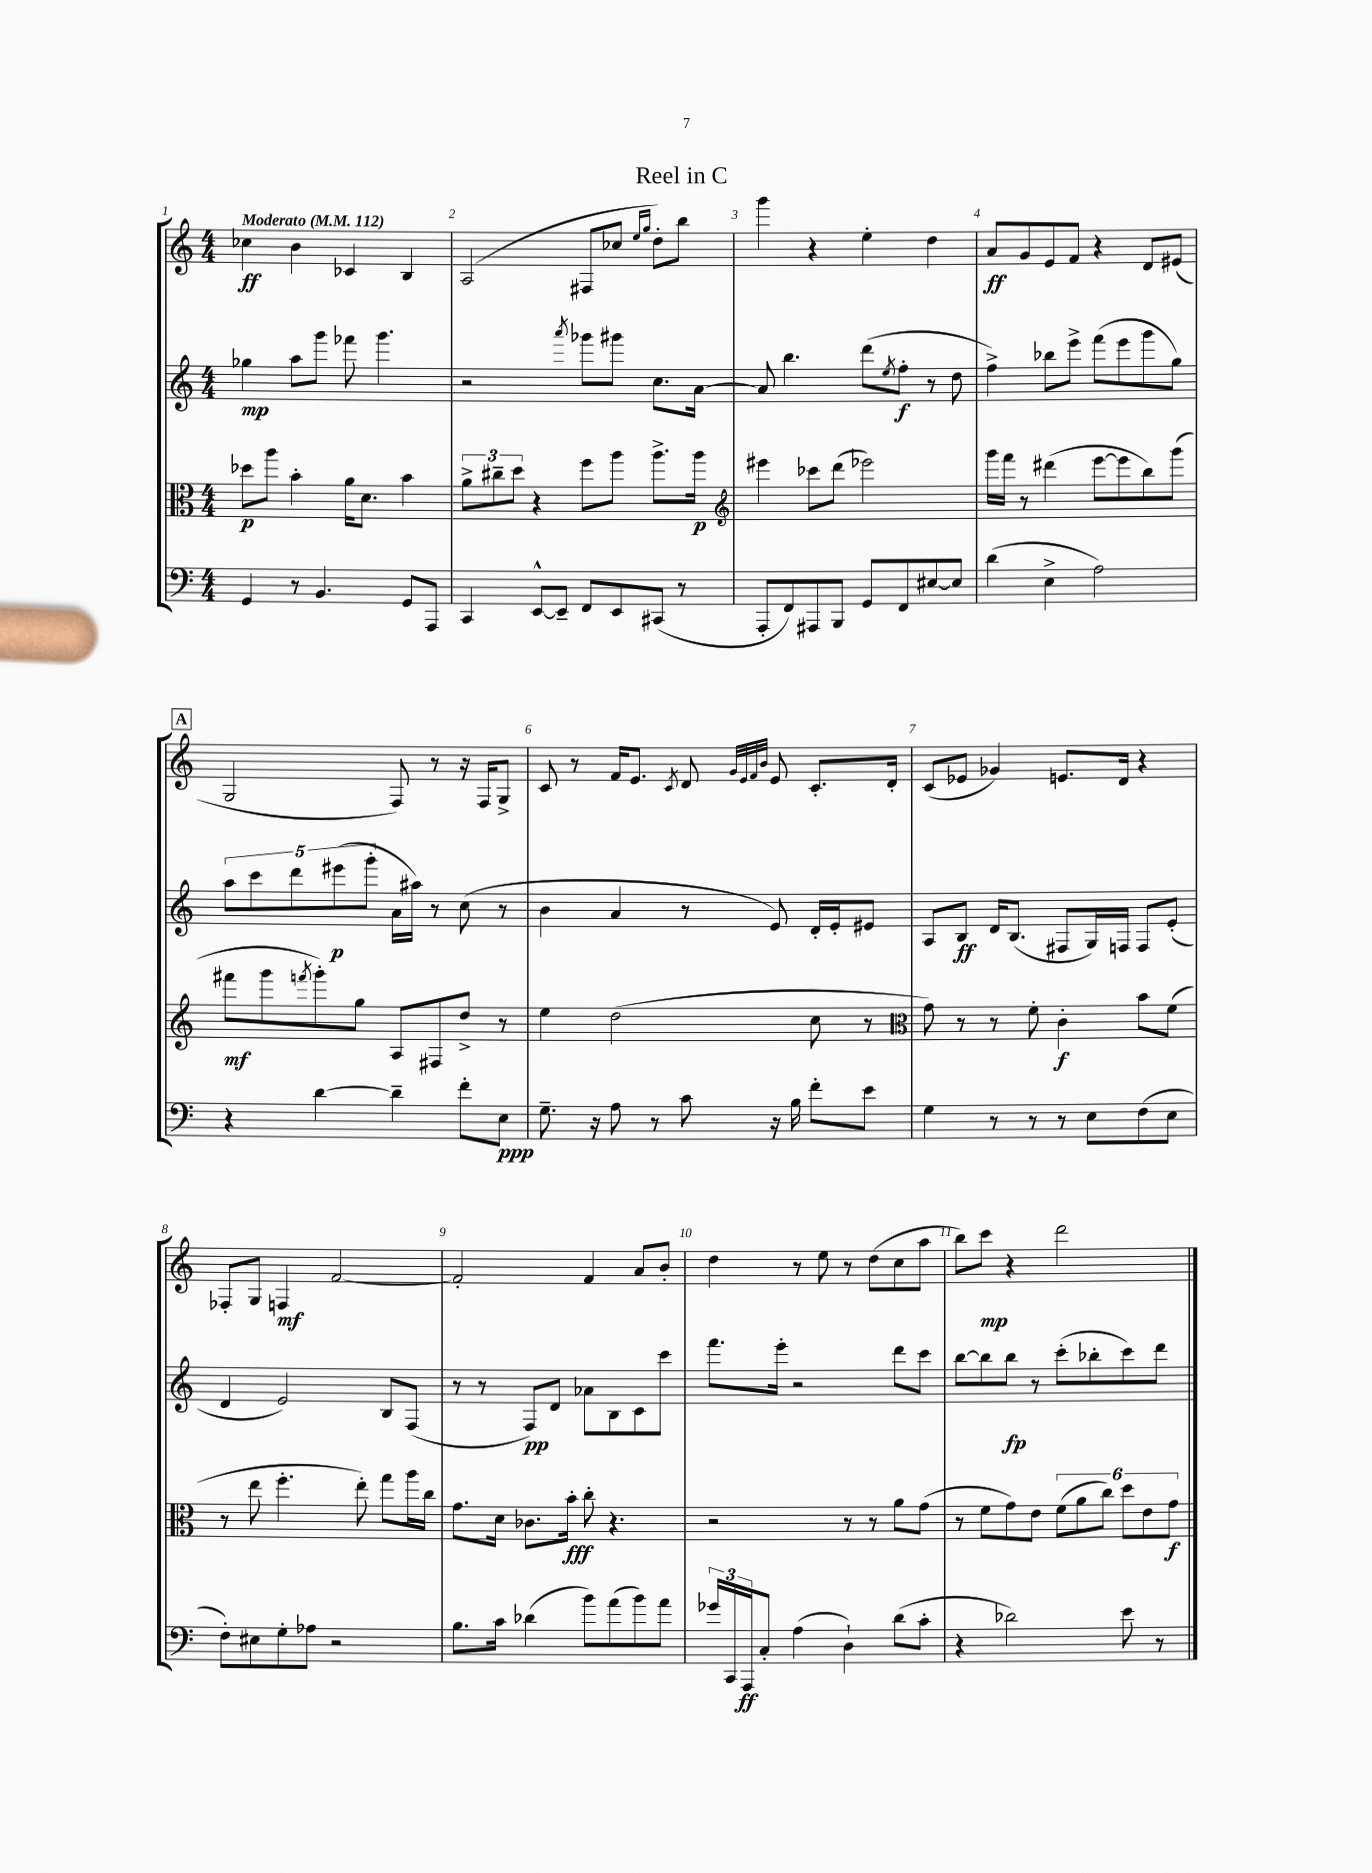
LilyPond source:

\header { title = "Reel in C" }
<<
\new StaffGroup <<
\new Staff = "s0" {
    \clef treble \key c \major \numericTimeSignature \time 4/4 \tempo "Moderato" 4 = 112
    ces''4\ff b'4 ces'4 b4 |
    a2( fis8 ces''8 \grace { e''16 g''16 } d''8-.) b''8 |
    g'''4 r4 e''4-. d''4 |
    a'8\ff g'8 e'8 f'8 r4 d'8 eis'8( |
    \mark \markup { \box "A" } g2 f8) r8 r16 f16 g8-> |
    c'8 r8 f'16 e'8. \acciaccatura { c'8 } d'8 \grace { g'32 e'32 f'32 b'32 } e'8 c'8.-. d'16-. |
    c'8( ees'8 ges'4) e'8. d'16 r4 |
    fes8-. g8 f4\mf f'2~ |
    f'2-. f'4 a'8 b'8-. |
    d''4 r8 e''8 r8 d''8( c''8 a''8 |
    b''8) c'''8\mp r4 d'''2 \bar "|." |
}
\new Staff = "s1" {
    \clef treble \key c \major \numericTimeSignature \time 4/4
    ges''4\mp a''8 g'''8 fes'''8 g'''4. |
    r2 \acciaccatura { a'''8 } ges'''8 gis'''8 c''8. a'16~ |
    a'8 b''4. d'''8( \acciaccatura { e''8 } f''8-.\f r8 d''8 |
    f''4->) bes''8 e'''8-> f'''8( e'''8 g'''8 g''8) |
    \mark \markup { \box "A" } \tuplet 5/4 { a''8 c'''8 d'''8 eis'''8\p( g'''8-. } a'16 ais''16) r8 c''8( r8 |
    b'4 a'4 r8 e'8) d'16-. e'16-. eis'8 |
    a8 b8\ff d'16 b8.( fis8 g16) f16 f8 e'8-.( |
    d'4 e'2) b8 f8( |
    r8 r8 f8\pp) d'8 aes'8 b8 c'8 c'''8 |
    f'''8. e'''16-. r2 d'''8 c'''8 |
    b''8~ b''8 b''8\fp r8 c'''8-.( bes''8-. c'''8) d'''8 \bar "|." |
}
\new Staff = "s2" {
    \clef alto \key c \major \numericTimeSignature \time 4/4
    des''8\p a''8 b'4-. a'16 d'8. b'4 |
    \tuplet 3/2 { a'8-> cis''8-- d''8 } r4 f''8 a''8 a''8.-> a''16\p |
    \clef treble eis'''4 ces'''8 d'''8( ees'''2) |
    g'''16 f'''16 r8 dis'''4( e'''8~ e'''8 b''8) g'''8( |
    \mark \markup { \box "A" } fis'''8\mf g'''8 \acciaccatura { f'''8 } g'''8-.) g''8 a8 fis8 d''8-> r8 |
    e''4 d''2( c''8 r8 |
    \clef alto g'8) r8 r8 f'8-. c'4-.\f b'8 f'8( |
    r8 e''8 f''4.-. e''8-.) g''8 a''16 c''16 |
    g'8. d'16 ces'8. b'16-.\fff c''8-. r4. |
    r2 r8 r8 a'8 g'8( |
    r8 f'8 g'8) e'8 \tuplet 6/4 { f'8( a'8 c''8) d''8 e'8 g'8\f } \bar "|." |
}
\new Staff = "s3" {
    \clef bass \key c \major \numericTimeSignature \time 4/4
    g,4 r8 b,4. g,8 a,,8 |
    c,4 e,8~-^ e,8-- f,8 e,8 cis,8( r8 |
    a,,8-. f,8) ais,,8 b,,8 g,8 f,8 eis8~ eis8 |
    d'4( e4-> a2) |
    \mark \markup { \box "A" } r4 d'4~ d'4-- f'8-. e8\ppp |
    g8.-- r16 a8 r8 c'8 r16 b16 f'8-. e'8 |
    g4 r8 r8 r8 e8 f8( e8 |
    f8-.) eis8 g8-. aes8 r2 |
    b8. c'16 des'4( b'8) a'8( b'8) a'8 |
    \tuplet 3/2 { ges'16 c,16 a,,16\ff } c8-. a4( d4-!) d'8( c'8-. |
    r4 des'2) e'8 r8 \bar "|." |
}
>>
>>
\layout { \context { \Score \override BarNumber.break-visibility = ##(#f #t #t) barNumberVisibility = #all-bar-numbers-visible } }
